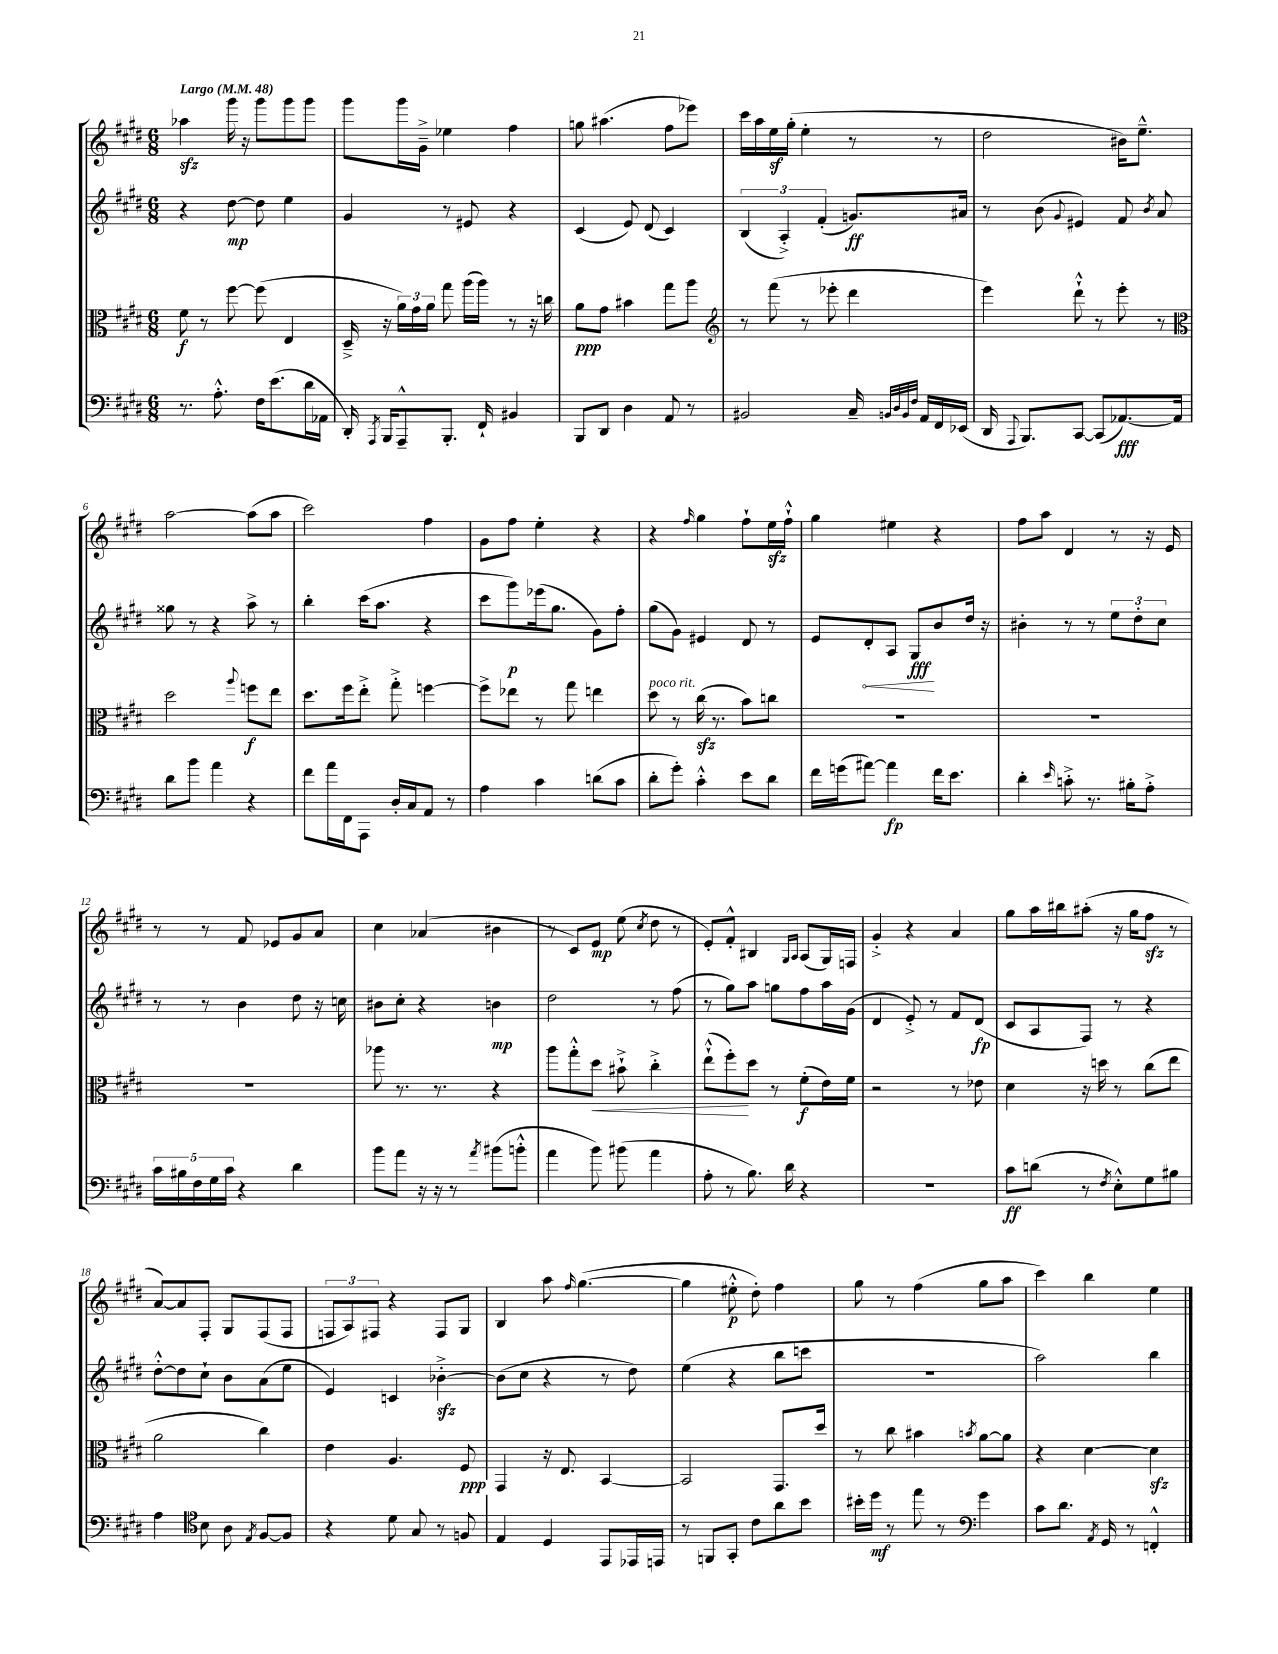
<<
\new StaffGroup <<
\new Staff = "s0" {
    \clef treble \key e \major \numericTimeSignature \time 6/8 \tempo "Largo" 4 = 48
    \autoBeamOff aes''4\sfz gis'''16 r16 gis'''8[ gis'''8 gis'''8] |
    gis'''8[ gis'''16 gis'16]---> ees''4 fis''4 |
    g''8 ais''4.( fis''8[ ees'''8]) |
    cis'''16[ a''16 e''16\sf gis''16]-.( e''4-. r8 r8 |
    dis''2 bis'16[) e''8.]---^ |
    a''2~ a''8[( a''8] |
    cis'''2) fis''4 |
    gis'8[ fis''8] e''4-. r4 |
    r4 \grace { fis''16 } gis''4 fis''8[-! e''16\sfz fis''16]-!-^ |
    gis''4 eis''4 r4 |
    fis''8[ a''8] dis'4 r8 r16 e'16 |
    r8 r8 fis'8 ees'8[ gis'8 a'8] |
    cis''4 aes'4( bis'4 |
    r8 cis'8[) e'8]\mp e''8( \acciaccatura { cis''8 } dis''8 r8 |
    e'8[-.) fis'8]-.-^ bis4 \grace { gis16[ a16] } a8[( gis16) f16] |
    gis'4-.-> r4 a'4 |
    gis''8[ a''16 bis''16 ais''8]-.( r16 gis''16[ fis''8]\sfz r8 |
    a'8[~) a'8 fis8]-. gis8[ fis8( fis8] |
    \tuplet 3/2 { f8[ a8) fis8] } r4 fis8[ gis8] |
    b4 a''8 \grace { fis''16 } gis''4.~( |
    gis''4 eis''8-.-^\p dis''8-.) fis''4 |
    gis''8 r8 fis''4( gis''8[ a''8] |
    cis'''4) b''4 e''4 \bar "|." |
}
\new Staff = "s1" {
    \clef treble \key e \major \numericTimeSignature \time 6/8
    \autoBeamOff r4 dis''8~\mp dis''8 e''4 |
    gis'4 r8 eis'8 r4 |
    cis'4( e'8) dis'8( cis'4) |
    \tuplet 3/2 { b4( a4-.->) fis'4-.( } g'8.[\ff) ais'16] |
    r8 b'8( \appoggiatura { gis'8 } eis'4) fis'8 \acciaccatura { b'8 } a'8 |
    gisis''8 r8 r4 a''8-> r8 |
    b''4-. cis'''16[( a''8.] r4 |
    cis'''8[ gis'''8\p) ees'''16( gis''8.] gis'8[) fis''8]-. |
    gis''8[( gis'8]) eis'4 dis'8 r8 |
    e'8[ \once \override Hairpin.circled-tip = ##t dis'8-.\< a8] gis8[\fff\! b'8 dis''16] r16 |
    bis'4-. r8 r8 \tuplet 3/2 { e''8[ dis''8-. cis''8] } |
    r8 r8 b'4 dis''8 r16 c''16 |
    bis'8[ cis''8]-. r4 b'4\mp |
    dis''2 r8 fis''8( |
    r8 gis''8[) a''8] g''8[ fis''8 a''16 gis'16]( |
    dis'4 e'8-.->) r8 fis'8[ dis'8]\fp( |
    cis'8[ a8 fis8]) r8 r4 |
    dis''8[~-.-^ dis''8 cis''8]-! b'8[ a'8( e''8] |
    e'4) c'4 bes'4~-.->\sfz |
    bes'8[( cis''8] r4 r8 dis''8) |
    e''4( r4 b''8[ c'''8] |
    R2. |
    a''2) b''4 \bar "|." |
}
\new Staff = "s2" {
    \clef alto \key e \major \numericTimeSignature \time 6/8
    \autoBeamOff fis'8\f r8 fis''8~ fis''8( e4 |
    dis16---> r16 \tuplet 3/2 { a'16[) gis'16 a'16] } gis''8 a''16[( a''16]) r8 r16 c''16 |
    a'8[\ppp gis'8] bis'4 gis''8[ a''8] |
    \clef treble r8 fis'''8( r8 ees'''8-. dis'''4 |
    e'''4) dis'''8-!-^ r8 e'''8-. r8 |
    \clef alto dis''2 \appoggiatura { a''8 } f''8[\f e''8] |
    dis''8.[ fis''16 e''8]-.-> gis''8-.-> f''4~ |
    f''8[-> ees''8] r8 gis''8 e''4 |
    dis''8^\markup { \italic "poco rit." } r8 cis''16\sfz( r8. b'8[) c''8] |
    R2. |
    R2. |
    R2. |
    aes''8 r8. r8. r4 |
    a''8[ gis''8-.-^ dis''8]\< bis'8-!-> cis''4-.-> |
    e''8[-!-^( fis''8-.\!) dis''8] r8 fis'8[-.\f( e'16) fis'16] |
    r2 r8 ees'8 |
    dis'4 r16 d''16 r8 cis''8[( e''8] |
    a'2 cis''4) |
    e'4 a4. fis8\ppp |
    gis,4 r16 e8. b,4~ |
    b,2 gis,8.[ dis''16] |
    r8 cis''8 bis'4 \acciaccatura { b'8 } a'8[~ a'8] |
    r4 dis'4~ dis'4\sfz \bar "|." |
}
\new Staff = "s3" {
    \clef bass \key e \major \numericTimeSignature \time 6/8
    \autoBeamOff r8. a8.-.-^ fis16[ e'8.( dis'16 aes,16] |
    dis,16-.) \acciaccatura { a,,8 } b,,16[ a,,8---^ b,,8.]-. fis,16-! bis,4 |
    b,,8[ dis,8] dis4 a,8 r8 |
    bis,2 cis16-- \grace { b,32[ dis32 b,32 fis32] } a,16[ fis,16 ees,16]( |
    dis,16 \appoggiatura { a,,8 } b,,8.[) cis,8]~ cis,8[( aes,8.~\fff) aes,16] |
    dis'8[ b'8] a'4 r4 |
    fis'8[ a'16 fis,16 a,,8] dis16[-. cis16 a,8] r8 |
    a4 cis'4 d'8[( cis'8] |
    dis'8[-. gis'8]-.) cis'4-.-^ e'8[ dis'8] |
    fis'16[ g'16( ais'8]~) ais'4\fp fis'16[ e'8.] |
    dis'4-. \grace { e'16 } c'8-.-> r8. bis16[-. a8]-.-> |
    \tuplet 5/4 { cis'16[ bis16 fis16 gis16 cis'16] } r4 dis'4 |
    b'8[ a'8] r16 r16 r8 \acciaccatura { a'8 } bis'8[( b'8]-.-^ |
    a'4 b'8) bis'8( a'4 |
    a8-. r8 b8.) dis'16 r4 |
    R2. |
    cis'8[\ff d'8]( r8 \acciaccatura { fis8 } e8[-.-^) gis8 bis8] |
    a4 \clef tenor b8 a8 \acciaccatura { e8 } fis8[~ fis8] |
    r4 dis'8 gis8 r8 f8 |
    e4 dis4 e,8[ ees,16 e,16] |
    r8 f,8[ gis,8]-. cis'8[ a'8 b'8] |
    bis'16[-. dis''16]\mf r8 e''8 r8 \clef bass gis'4 |
    cis'8[ dis'8.] \acciaccatura { a,8 } gis,16 r8 f,4-.-^ \bar "|." |
}
>>
>>
